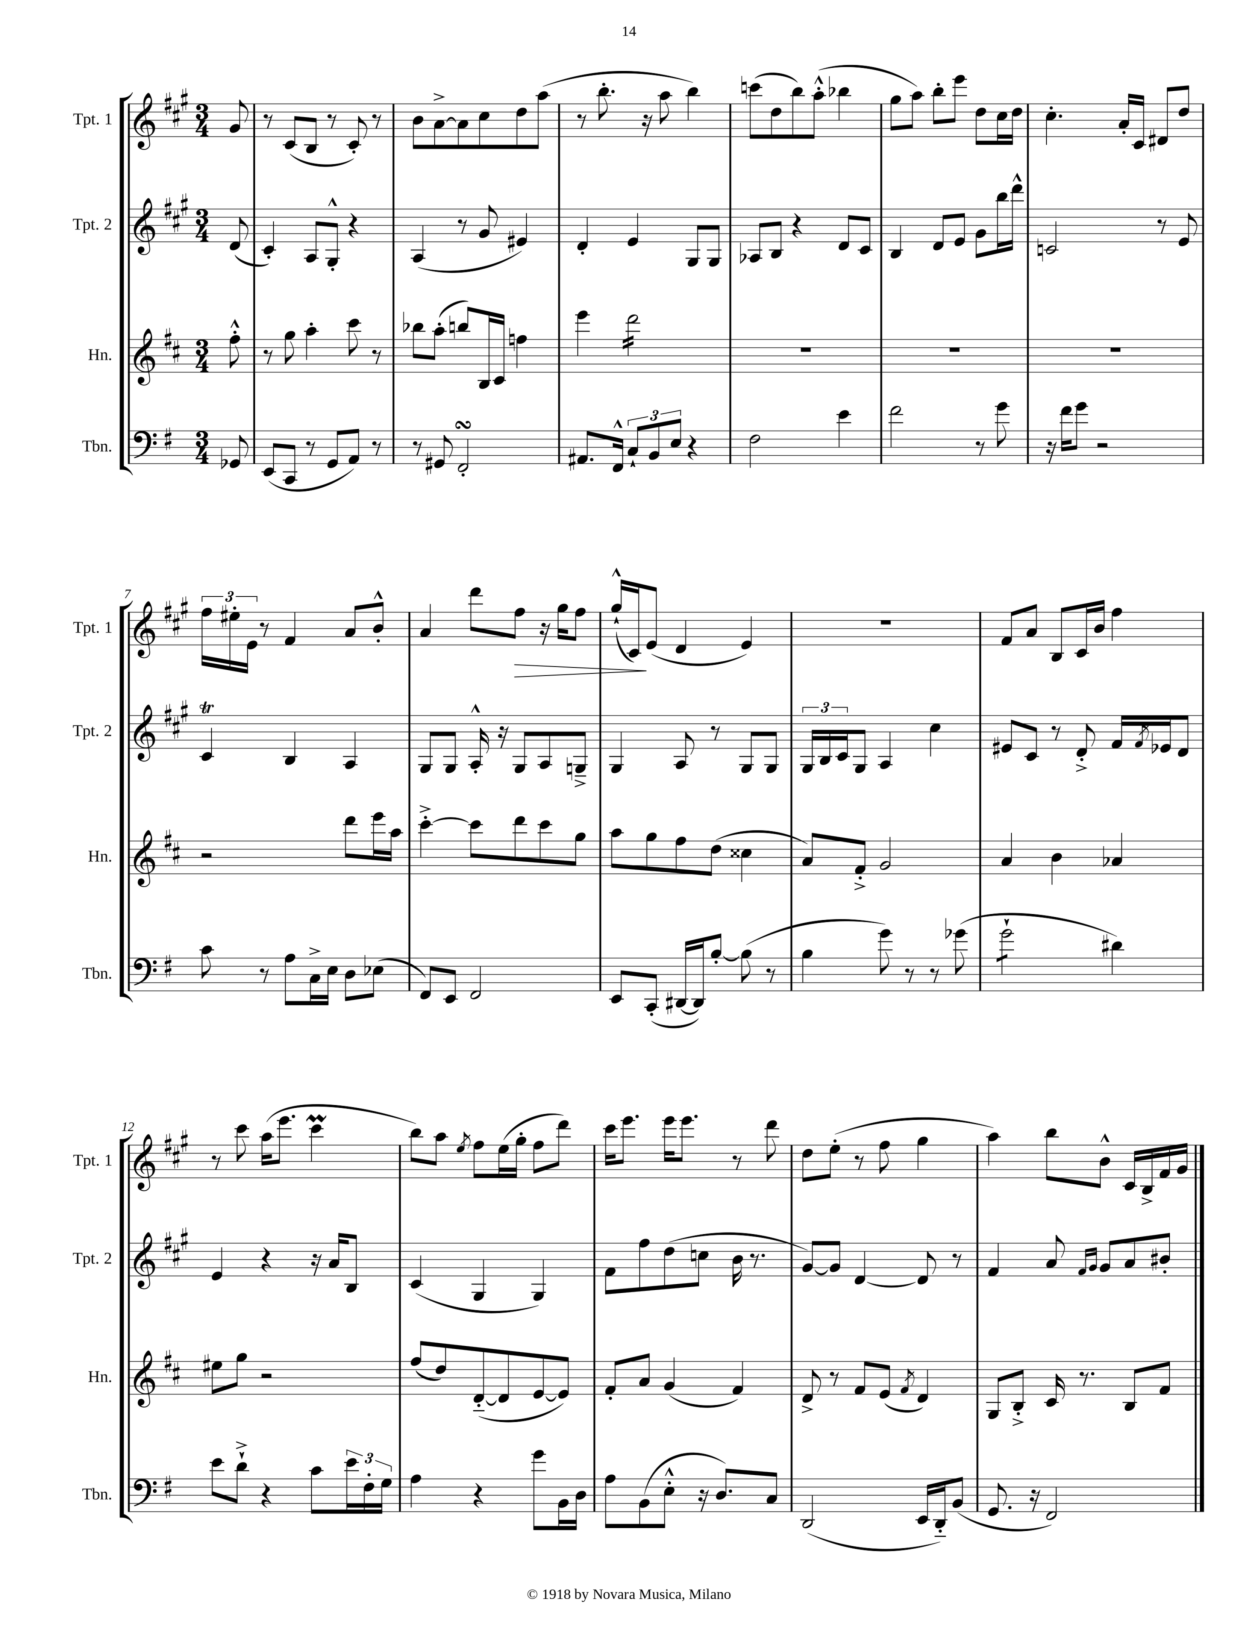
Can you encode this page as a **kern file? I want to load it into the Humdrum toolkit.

**kern	**kern	**kern	**kern
*staff4	*staff3	*staff2	*staff1
*clefF4	*clefG2	*clefG2	*clefG2
*k[f#]	*k[f#c#]	*k[f#c#g#]	*k[f#c#g#]
*M3/4	*M3/4	*M3/4	*M3/4
8GG-	8ff#'^^	(8d	8g#
=	=	=	=
(8EE	8r	4c#')	8r
8CC	8gg	.	(8c#
8r	4aa'	8A	8B
8GG	.	8G#'^^	8r
8AA)	8ccc#	4r	8c#')
8r	8r	.	8r
=	=	=	=
8r	8bb-	(4A	8b
8GG#	(8aa'	.	[8a^
2FF#'	8bb)	8r	8a]
.	16B	8g#	8cc#
.	16c#	.	.
.	4ff	4e#)	8dd
.	.	.	(8aa
=	=	=	=
8.AA#	4eee	4d'	8r
.	.	.	8.bb'
16FF#^^	.	.	.
12C`	2ddd	4e	.
.	.	.	16r
12BB	.	.	.
.	.	.	8aa
12E	.	.	.
4r	.	8G#	4bb)
.	.	8G#	.
=	=	=	=
2F#	2.r	8A-	(8ccc
.	.	8B	8dd
.	.	4r	8bb)
.	.	.	(8aa'^^
4e	.	8d	4bb-
.	.	8c#	.
=	=	=	=
2f#	2.r	4B	8gg#
.	.	.	8aa)
.	.	8d	8bb'
.	.	8e	8eee
8r	.	8g#	8dd
8g	.	16bb	16cc#
.	.	16ddd^^	16dd
=	=	=	=
16r	2.r	2c	4.cc#'
16f#	.	.	.
8g	.	.	.
2r	.	.	.
.	.	.	16a'
.	.	.	16c#
.	.	8r	8d#
.	.	8e	8dd
=	=	=	=
8c	2r	4c#	24ff#
.	.	.	24ee#'
.	.	.	24e
8r	.	.	8r
8A	.	4B	4f#
16C^	.	.	.
16E	.	.	.
8D	8ddd	4A	8a
(8E-	16eee	.	8b'^^
.	16aa	.	.
=	=	=	=
8FF#)	[4ccc#'^	8G#	4a
8EE	.	8G#	.
2FF#	8ccc#]	16A'^^	8ddd
.	.	16r	.
.	8ddd	8G#	8ff#
.	8ccc#	8A	16r
.	.	.	16gg#
.	8gg	8G~^	8ff#
=	=	=	=
8EE	8aa	4G#	(16gg#`^^
.	.	.	16c#)
(8CC'	8gg	.	(8e
[16DD#	8ff#	8A	4d
16DD#])	.	.	.
[8B'	(8dd	8r	.
(8B]	4cc##	8G#	4e)
8r	.	8G#	.
=	=	=	=
4B	8a)	24G#	2.r
.	.	24B	.
.	.	24c#	.
.	8f#'^	8G#	.
8g)	2g	4A	.
8r	.	.	.
8r	.	4cc#	.
(8g-	.	.	.
=	=	=	=
2g`	4a	8e#	8f#
.	.	8c#	8a
.	4b	8r	8B
.	.	8d'^	16c#
.	.	.	16b
4d#)	4a-	16f#	4ff#
.	.	8qf#	.
.	.	16e-	.
.	.	8d	.
=	=	=	=
8e	8ee#	4e	8r
8d`^	8gg	.	8ccc#
4r	2r	4r	(16aa
.	.	.	8.eee
8c	.	16r	4ccc#
.	.	16a	.
24e	.	8B	.
24F#'	.	.	.
24G	.	.	.
=	=	=	=
4A	(8ff#	(4c#	8bb)
.	8dd)	.	8aa
.	.	.	8qee
4r	([8d'~	4G#	8ff#
.	8d]	.	(16ee
.	.	.	16gg#'
8g	[8e	4G#)	8ff#
16BB	8e])	.	8ddd)
16D	.	.	.
=	=	=	=
8A	8f#'	8f#	16ccc#
.	.	.	8.eee
(8BB	8a	8ff#	.
8E'^^	(4g	(8dd	16eee
.	.	.	8.eee
16r	.	8cc	.
8.D)	.	.	.
.	4f#)	16b	8r
.	.	8.r	.
8C	.	.	8ddd
=	=	=	=
(2DD	8d^	[8g#)	8dd
.	8r	8g#]	(8ee'
.	8f#	[4d	8r
.	(8e	.	8ff#
.	8qf#	.	.
16EE	4d)	8d]	4gg#
16DD'~)	.	.	.
(8BB	.	8r	.
=	=	=	=
8.GG	8G	4f#	4aa)
.	8B'^	.	.
16r	.	.	.
2FF#)	16c#	8a	8bb
.	8.r	.	.
.	.	16qqf#	.
.	.	16qqg#	.
.	.	8g#	8b^^
.	8B	8a	16c#
.	.	.	16B^
.	8f#	8b#'	16f#
.	.	.	16g#
==	==	==	==
*-	*-	*-	*-
